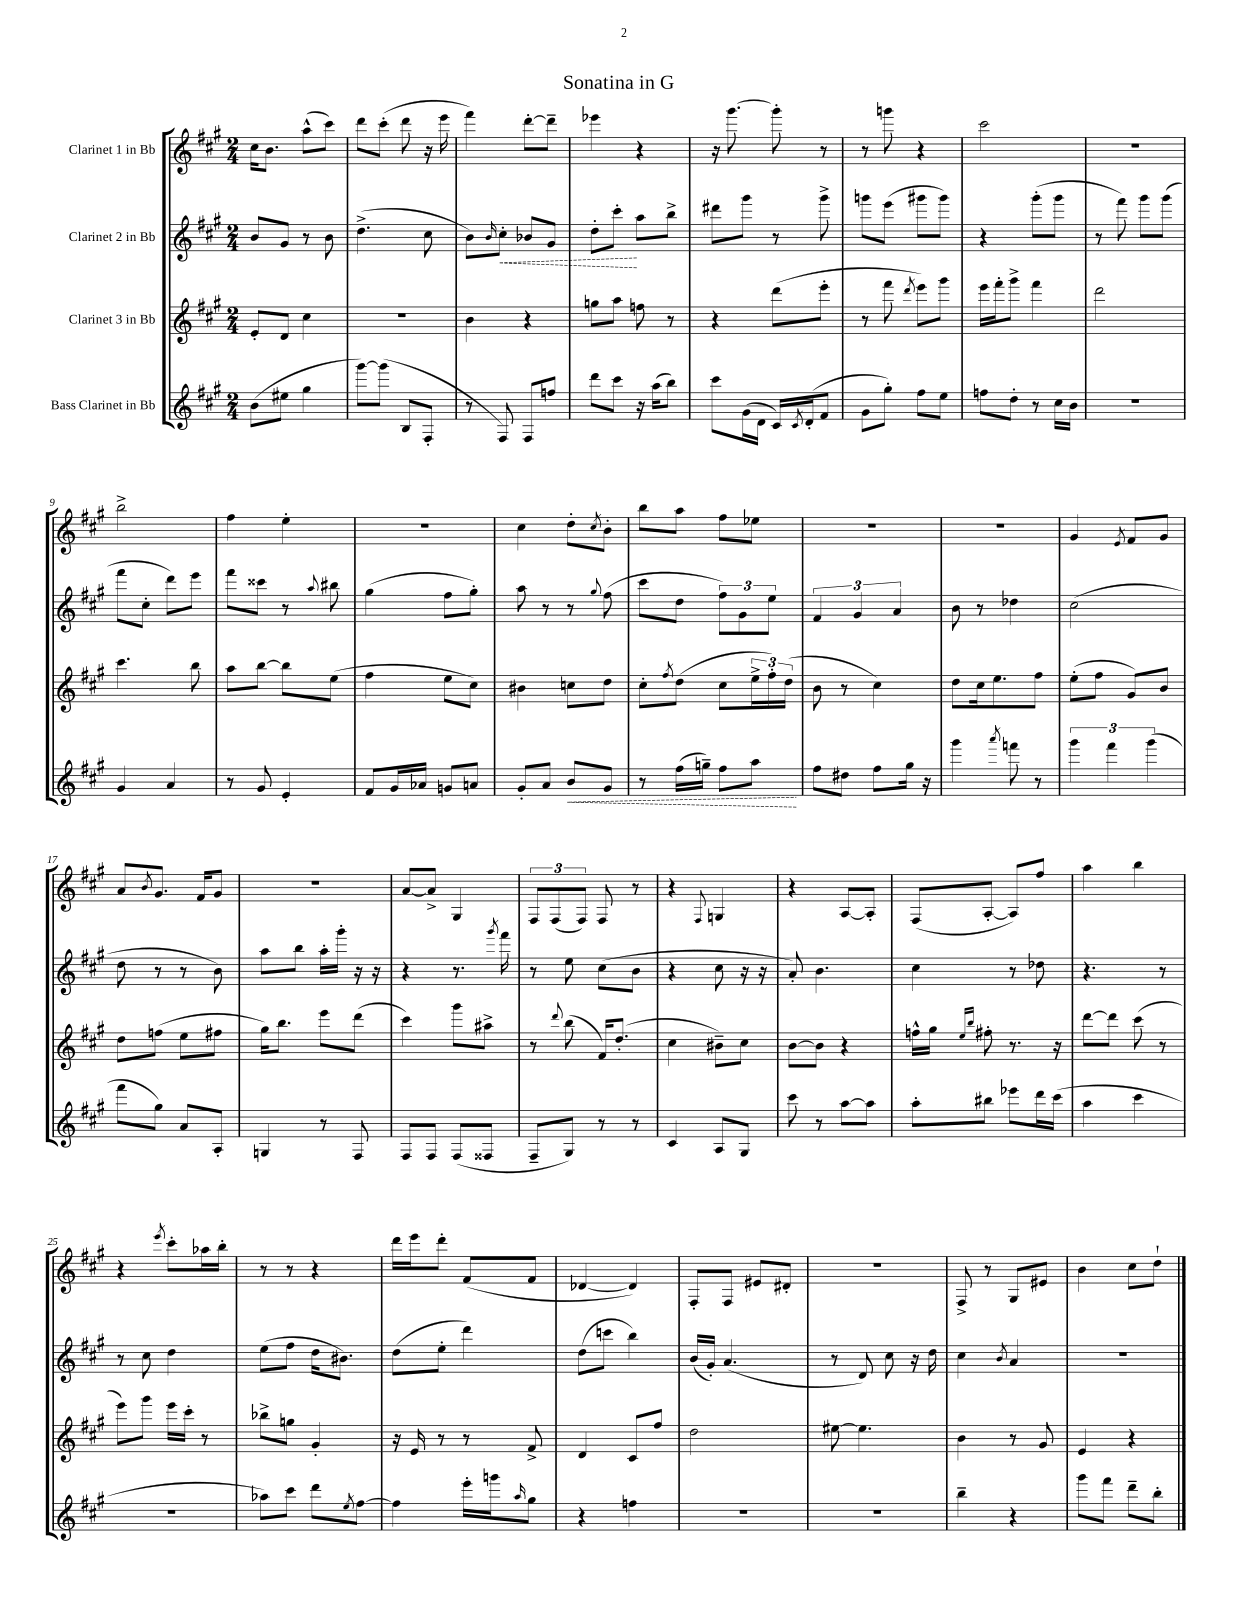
\header { title = "Sonatina in G" }
<<
\new StaffGroup <<
\new Staff = "s0" \with { instrumentName = "Clarinet 1 in Bb" } {
    \clef treble \key a \major \numericTimeSignature \time 2/4
    cis''16 b'8. a''8-^( cis'''8) |
    d'''8 cis'''8-.( d'''8 r16 e'''16 |
    fis'''4) d'''8~-. d'''8-- |
    ees'''4 r4 |
    r16 gis'''8.~ gis'''8-. r8 |
    r8 g'''8 r4 |
    cis'''2 |
    R2 |
    b''2-> |
    fis''4 e''4-. |
    R2 |
    cis''4 d''8-. \acciaccatura { cis''8 } b'8-. |
    b''8 a''8 fis''8 ees''8 |
    r2 |
    R2 |
    gis'4 \acciaccatura { e'8 } fis'8 gis'8 |
    a'8 \acciaccatura { b'8 } gis'8. fis'16 gis'8 |
    R2 |
    a'8~ a'8-> gis4 |
    \tuplet 3/2 { fis8 fis8( fis8) } fis8 r8 |
    r4 \appoggiatura { fis8 } g4 |
    r4 a8~ a8-. |
    fis8( a8~-. a8) fis''8 |
    a''4 b''4 |
    r4 \acciaccatura { e'''8 } cis'''8-. aes''16 b''16-. |
    r8 r8 r4 |
    d'''16 e'''16 d'''8-. fis'8( fis'8 |
    des'4~ des'4) |
    fis8-. fis8 eis'8 dis'8-. |
    r2 |
    fis8-> r8 gis8 eis'8 |
    b'4 cis''8 d''8-! \bar "|." |
}
\new Staff = "s1" \with { instrumentName = "Clarinet 2 in Bb" } {
    \clef treble \key a \major \numericTimeSignature \time 2/4
    b'8 gis'8 r8 b'8 |
    d''4.->( cis''8 |
    b'8) \grace { b'16 } \once \override Hairpin.style = #'dashed-line cis''8-.\< bes'8 gis'8 |
    d''8-. cis'''8-.\! a''8 b''8-> |
    dis'''8 gis'''8 r8 gis'''8-> |
    g'''8 e'''8( gis'''8 gis'''8) |
    r4 gis'''8-.( gis'''8 |
    r8 fis'''8) gis'''8 gis'''8( |
    fis'''8 cis''8-. d'''8) e'''8 |
    fis'''8 cisis'''8 r8 \appoggiatura { a''8 } bis''8 |
    gis''4( fis''8 gis''8-.) |
    a''8 r8 r8 \appoggiatura { gis''8 } fis''8( |
    cis'''8 d''8 \tuplet 3/2 { fis''8) gis'8 e''8 } |
    \tuplet 3/2 { fis'4 gis'4 a'4 } |
    b'8 r8 des''4 |
    cis''2( |
    d''8 r8 r8 b'8) |
    a''8 b''8 a''16-. gis'''16-. r16 r16 |
    r4 r8. \acciaccatura { gis'''8 } fis'''16 |
    r8 e''8 cis''8( b'8 |
    r4 cis''8 r16 r16 |
    a'8-.) b'4. |
    cis''4 r8 des''8 |
    r4. r8 |
    r8 cis''8 d''4 |
    e''8( fis''8 d''16 bis'8.) |
    d''8( e''8-. d'''4) |
    d''8( c'''8 b''4) |
    b'16( gis'16-.) a'4.( |
    r8 d'8) cis''8 r16 d''16 |
    cis''4 \acciaccatura { b'8 } a'4 |
    R2 \bar "|." |
}
\new Staff = "s2" \with { instrumentName = "Clarinet 3 in Bb" } {
    \clef treble \key a \major \numericTimeSignature \time 2/4
    e'8-. d'8 cis''4 |
    r2 |
    b'4 r4 |
    g''8 a''8 f''8 r8 |
    r4 d'''8( e'''8-. |
    r8 fis'''8 \acciaccatura { d'''8 } e'''8) gis'''8 |
    e'''16 fis'''16-. gis'''8-> fis'''4 |
    d'''2 |
    cis'''4. b''8 |
    a''8 b''8~ b''8 e''8( |
    fis''4 e''8 cis''8) |
    bis'4 c''8 d''8 |
    cis''8-. \acciaccatura { fis''8 } d''8( cis''8 \tuplet 3/2 { e''16-> fis''16-.) d''16( } |
    b'8 r8 cis''4) |
    d''8 cis''16 e''8. fis''8 |
    e''8-.( fis''8 gis'8) b'8 |
    d''8 f''8( e''8 fis''8 |
    gis''16) b''8. e'''8 d'''8( |
    cis'''4) gis'''8 ais''8-> |
    r8 \appoggiatura { d'''8 } b''8( fis'16) d''8.-.( |
    cis''4 bis'8--) cis''8 |
    b'8~ b'8 r4 |
    f''16-^ gis''16 \grace { e''16 b''16 } fis''8-. r8. r16 |
    d'''8~ d'''8 cis'''8( r8 |
    e'''8) gis'''8 e'''16 cis'''16-. r8 |
    bes''8-> g''8 gis'4-. |
    r16 e'16 r8 r8 fis'8-> |
    d'4 cis'8 fis''8 |
    d''2 |
    eis''8~ eis''4. |
    b'4 r8 gis'8 |
    e'4 r4 \bar "|." |
}
\new Staff = "s3" \with { instrumentName = "Bass Clarinet in Bb" } {
    \clef treble \key a \major \numericTimeSignature \time 2/4
    b'8( eis''8 gis''4 |
    gis'''8~) gis'''8( b8 fis8-. |
    r8 fis8) fis8 f''8 |
    d'''8 cis'''8 r16 a''16( b''8) |
    cis'''8 gis'16( d'16 cis'16) \acciaccatura { cis'8 } d'16-.( fis'8 |
    gis'8 gis''8-.) fis''8 e''8 |
    f''8 d''8-. r8 cis''16 b'16 |
    R2 |
    gis'4 a'4 |
    r8 gis'8 e'4-. |
    fis'8 gis'16 aes'16 g'8 a'8 |
    gis'8-. a'8 \once \override Hairpin.style = #'dashed-line b'8\< gis'8 |
    r8 fis''16( g''16--) fis''8 a''8\! |
    fis''8 dis''8 fis''8 gis''16 r16 |
    gis'''4 \acciaccatura { a'''8 } f'''8 r8 |
    \tuplet 3/2 { gis'''4 fis'''4 gis'''4( } |
    fis'''8 gis''8) a'8 a8-. |
    g4 r8 fis8 |
    fis8 fis8 fis8( fisis8 |
    fis8-- gis8) r8 r8 |
    cis'4 a8 gis8 |
    cis'''8 r8 a''8~ a''8 |
    a''8-. bis''8 ees'''8 d'''16 cis'''16( |
    a''4 cis'''4 |
    r2 |
    aes''8) cis'''8 d'''8 \acciaccatura { e''8 } fis''8~ |
    fis''4 e'''16-. g'''16 \grace { a''16 } gis''8 |
    r4 f''4 |
    R2 |
    R2 |
    b''4-- r4 |
    gis'''8 fis'''8 d'''8-- b''8-. \bar "|." |
}
>>
>>
